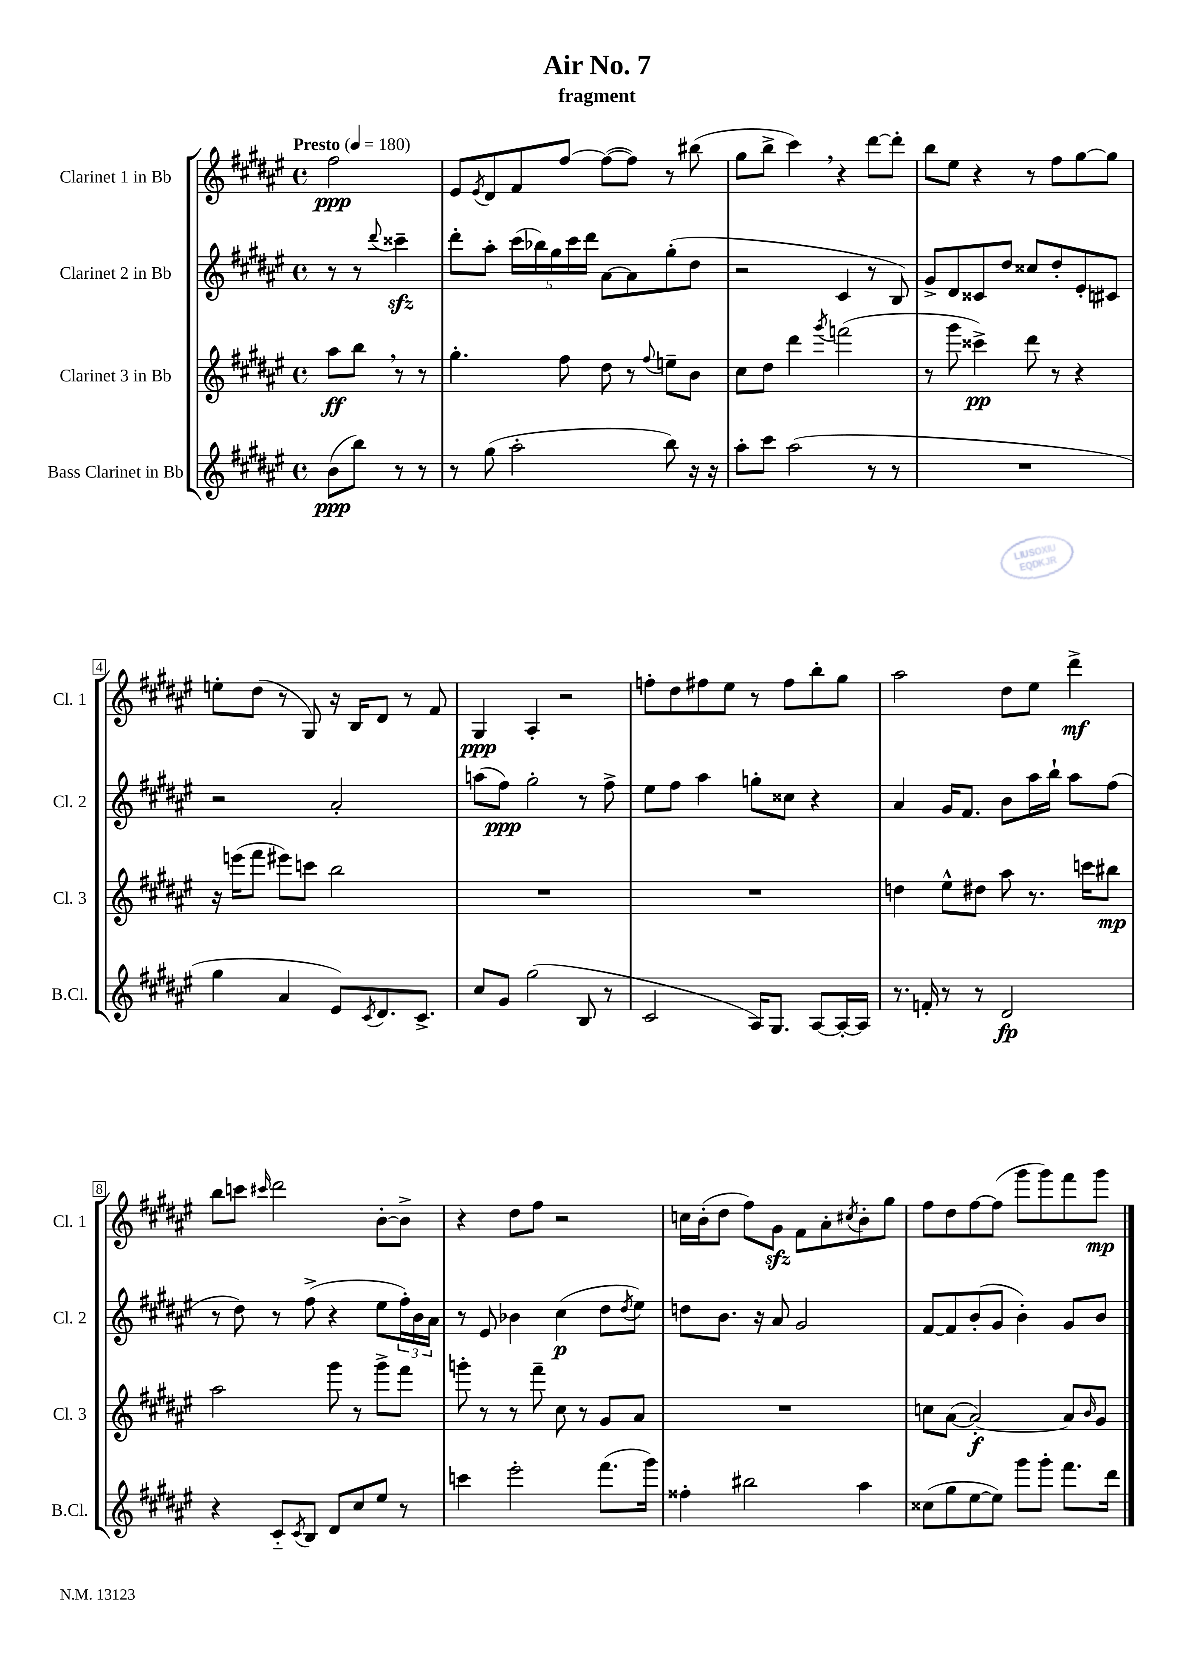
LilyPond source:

\header { title = "Air No. 7" subtitle = "fragment" }
<<
\new StaffGroup <<
\new Staff = "s0" \with { instrumentName = "Clarinet 1 in Bb" shortInstrumentName = "Cl. 1" } {
    \clef treble \key fis \major \defaultTimeSignature \time 4/4 \partial 2 \tempo "Presto" 4 = 180
    fis''2\ppp |
    eis'8 \acciaccatura { eis'8 } dis'8 fis'8 fis''8~ fis''8~( fis''8) r8 bis''8( |
    gis''8 b''8-> cis'''4) \breathe r4 dis'''8~ dis'''8-. |
    b''8 eis''8 r4 r8 fis''8 gis''8~ gis''8 |
    e''8-. dis''8( r8 gis8) r16 b16 dis'8 r8 fis'8 |
    gis4\ppp ais4-. r2 |
    f''8-. dis''8 fis''8 eis''8 r8 fis''8 b''8-. gis''8 |
    ais''2 dis''8 eis''8 dis'''4->\mf |
    b''8 c'''8 \grace { cis'''16 } dis'''2 b'8~-. b'8-> |
    r4 dis''8 fis''8 r2 |
    c''16 b'16-.( dis''8 fis''8) gis'8\sfz fis'8 ais'8-. \acciaccatura { cis''8 } b'8-. gis''8 |
    fis''8 dis''8 fis''8~ fis''8( gis'''8 gis'''8) fis'''8 gis'''8\mp \bar "|." |
}
\new Staff = "s1" \with { instrumentName = "Clarinet 2 in Bb" shortInstrumentName = "Cl. 2" } {
    \clef treble \key fis \major \defaultTimeSignature \time 4/4 \partial 2
    r8 r8 \appoggiatura { dis'''8 } cisis'''4--\sfz |
    dis'''8-. ais''8-. \tuplet 5/4 { cis'''16( bes''16) gis''16 cis'''16 dis'''16 } ais'8~ ais'8 gis''8-.( dis''8 |
    r2 cis'4 r8 b8) |
    gis'8-> dis'8 cisis'8 dis''8 cisis''8 dis''8-. eis'8-. cis'8 |
    r2 ais'2-. |
    a''8( fis''8\ppp) gis''2-. r8 fis''8-> |
    eis''8 fis''8 ais''4 g''8-. cisis''8 r4 |
    ais'4 gis'16 fis'8. b'8 ais''16 b''16-! ais''8 fis''8( |
    r8 dis''8) r8 fis''8->( r4 eis''8 \tuplet 3/2 { fis''16-.) b'16 ais'16 } |
    r8 eis'8 bes'4 cis''4\p( dis''8 \acciaccatura { dis''8 } eis''8) |
    d''8 b'8. r16 ais'8 gis'2 |
    fis'8~ fis'8 b'8-.( gis'8 b'4-.) gis'8 b'8 \bar "|." |
}
\new Staff = "s2" \with { instrumentName = "Clarinet 3 in Bb" shortInstrumentName = "Cl. 3" } {
    \clef treble \key fis \major \defaultTimeSignature \time 4/4 \partial 2
    ais''8\ff b''8 \breathe r8 r8 |
    gis''4.-. fis''8 dis''8 r8 \appoggiatura { fis''8 } e''8-- b'8 |
    cis''8 dis''8 dis'''4 \acciaccatura { gis'''8 } f'''2( |
    r8 gis'''8 cisis'''4->\pp) dis'''8 r8 r4 |
    r16 e'''16( fis'''8 eis'''8) c'''8 b''2 |
    R1 |
    R1 |
    d''4 eis''8-^ dis''8 ais''8 r8. c'''16 bis''8\mp |
    ais''2 gis'''8 r8 gis'''8-> fis'''8 |
    g'''8-. r8 r8 fis'''8-- cis''8 r8 gis'8 ais'8 |
    R1 |
    c''8 ais'8~( ais'2~-.\f) ais'8 \grace { b'16 } gis'8 \bar "|." |
}
\new Staff = "s3" \with { instrumentName = "Bass Clarinet in Bb" shortInstrumentName = "B.Cl." } {
    \clef treble \key fis \major \defaultTimeSignature \time 4/4 \partial 2
    b'8\ppp( b''8) r8 r8 |
    r8 gis''8( ais''2-. b''8) r16 r16 |
    ais''8-. cis'''8 ais''2( r8 r8 |
    R1 |
    gis''4 ais'4 eis'8) \acciaccatura { cis'8 } dis'8. cis'8.-> |
    cis''8 gis'8 gis''2( b8 r8 |
    cis'2 ais16) gis8. ais8~ ais16~-. ais16 |
    r8. f'16-. r8 r8 dis'2\fp |
    r4 cis'8-_ \acciaccatura { cis'8 } b8 dis'8 cis''8 eis''8 r8 |
    c'''4 eis'''2-. fis'''8.( gis'''16) |
    fisis''4-. bis''2 ais''4 |
    cisis''8( gis''8 eis''8~ eis''8) gis'''8 gis'''8-. fis'''8. dis'''16 \bar "|." |
}
>>
>>
\layout { \context { \Score \override BarNumber.stencil = #(make-stencil-boxer 0.1 0.3 ly:text-interface::print) } }
